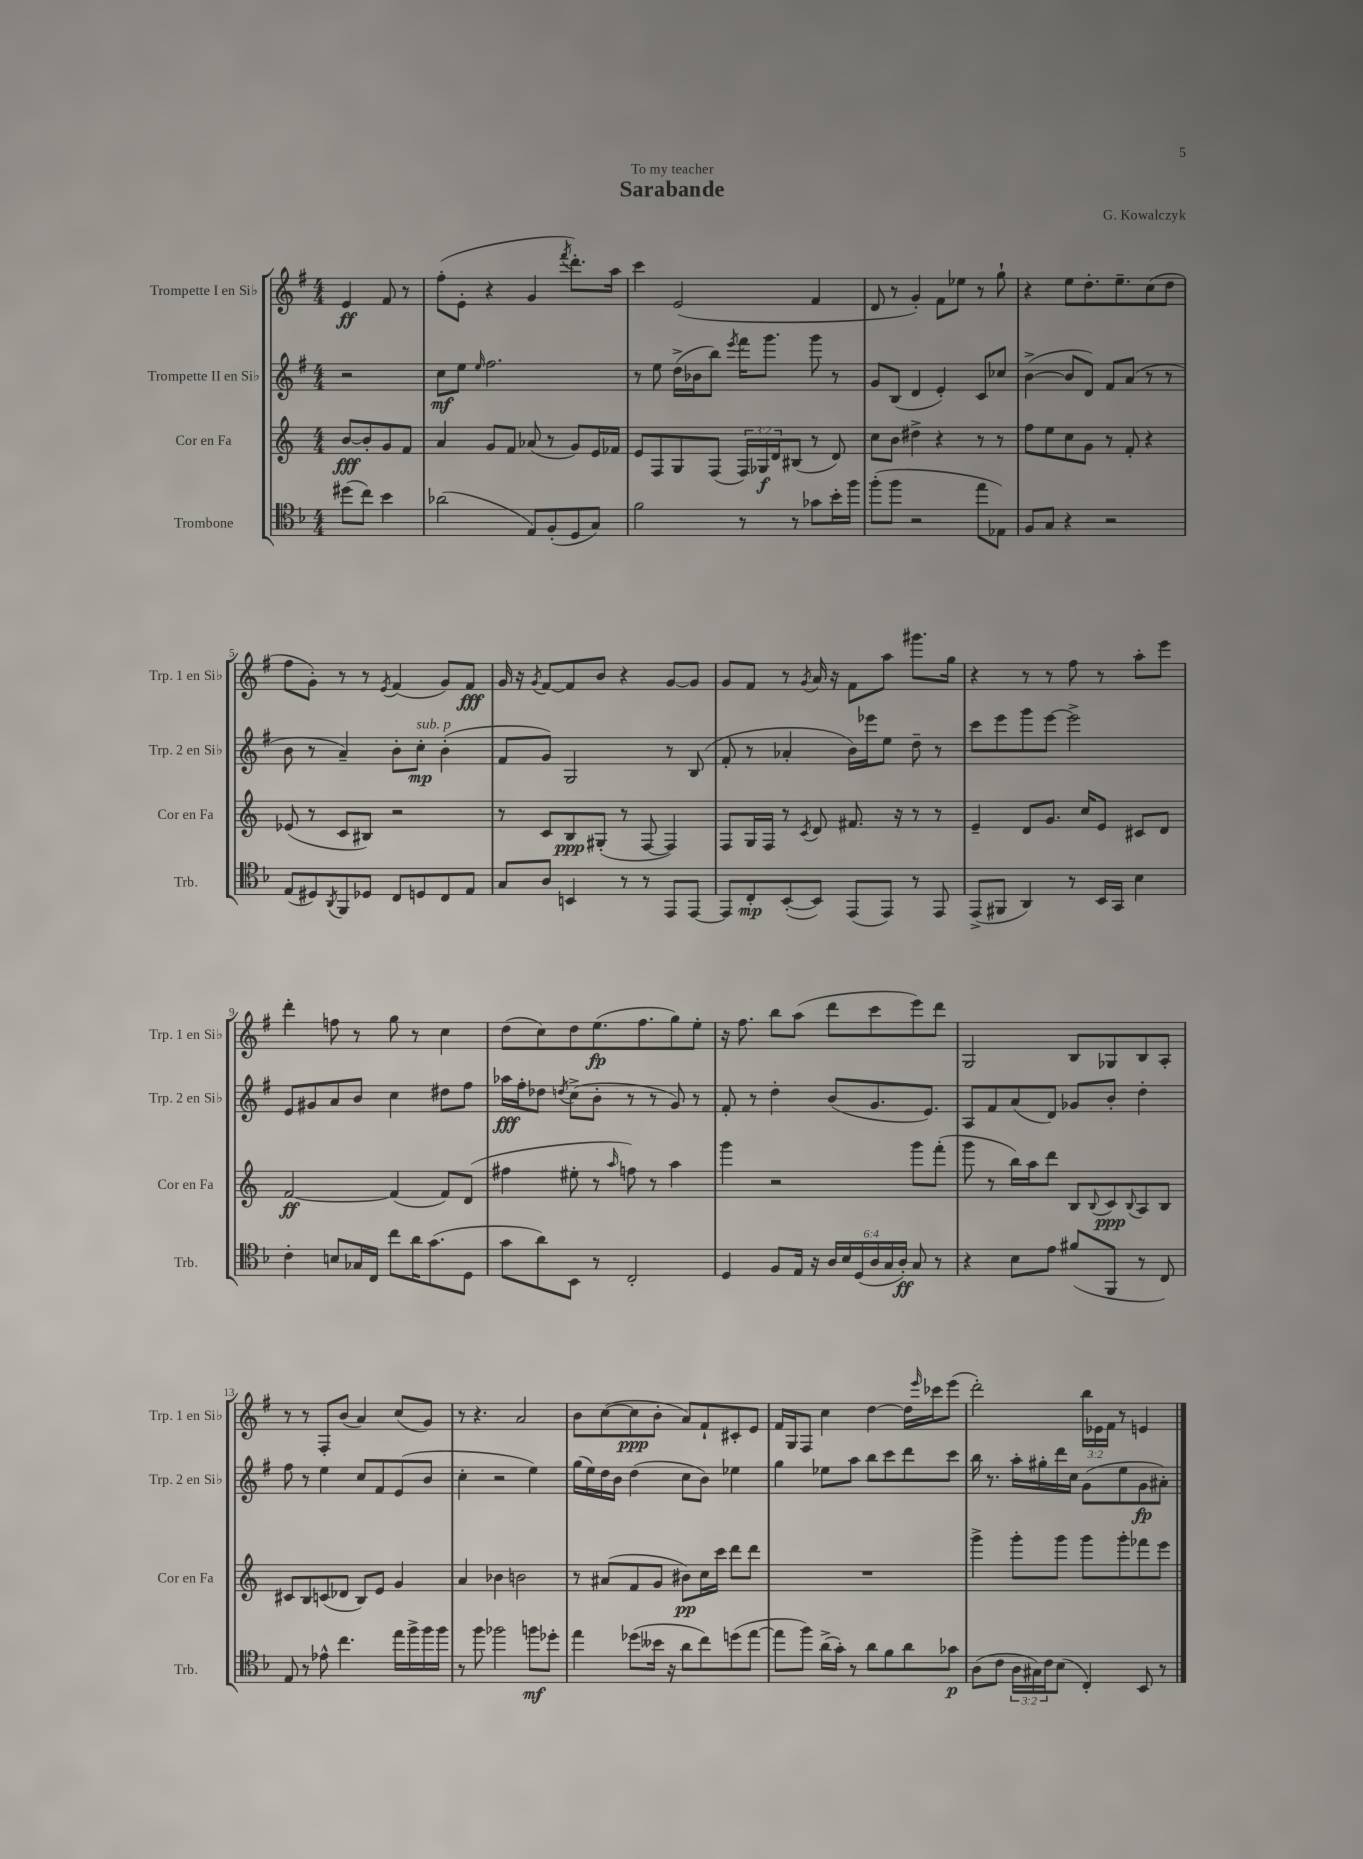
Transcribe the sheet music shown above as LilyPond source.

\header { title = "Sarabande" composer = "G. Kowalczyk" dedication = "To my teacher" }
<<
\new StaffGroup <<
\new Staff = "s0" \with { instrumentName = "Trompette I en Sib" shortInstrumentName = "Trp. 1 en Sib" } {
    \clef treble \key g \major \numericTimeSignature \time 4/4 \override Staff.TupletNumber.text = #tuplet-number::calc-fraction-text \partial 2
    e'4\ff fis'8 r8 |
    fis''8-.( e'8-. r4 g'4 \acciaccatura { fis'''8 } d'''8.-.) a''16 |
    c'''4 e'2( fis'4 |
    d'8 r8 g'4-.) fis'8 ees''8 r8 g''8-! |
    r4 e''8 d''8.-. e''8.-- c''8( d''8 |
    fis''8 g'8-.) r8 r8 \acciaccatura { e'8 } fis'4( g'8) fis'8\fff |
    g'16 r16 \acciaccatura { g'8 } fis'8~ fis'8 b'8 r4 g'8~ g'8 |
    g'8 fis'8 r8 \acciaccatura { g'8 } a'16 r16 fis'8 a''8 gis'''8. g''16 |
    r4 r8 r8 fis''8 r8 a''8-. e'''8 |
    d'''4-. f''8 r8 g''8 r8 c''4 |
    d''8( c''8) d''8 e''8.\fp( fis''8. g''8) e''8-. |
    r16 fis''8. b''8 a''8( d'''8 c'''8 e'''8) d'''8 |
    g2 b8 ges8 b8 a8-. |
    r8 r8 fis8-. b'8( a'4) c''8( g'8) |
    r8 r4. a'2 |
    b'8 c''8~( c''8\ppp b'8-. a'8) fis'8-! cis'8-. e'8 |
    fis'16 g16 fis8 c''4 d''4~ d''16 \grace { e'''16 } ces'''16 e'''8( |
    d'''2-.) \tuplet 3/2 { b''16 ees'16 fis'16 } r8 e'4 \bar "|." |
}
\new Staff = "s1" \with { instrumentName = "Trompette II en Sib" shortInstrumentName = "Trp. 2 en Sib" } {
    \clef treble \key g \major \numericTimeSignature \time 4/4 \partial 2
    r2 |
    c''8\mf e''8 \grace { e''16 } fis''2. |
    r8 e''8 d''16->( bes'16 b''8) \acciaccatura { e'''8 } fis'''16 g'''8. g'''8 r8 |
    g'8 b8( d'4 e'4-.) c'8 ces''8 |
    b'4~->( b'8 d'8) fis'8 a'8( r8 r8 |
    b'8 r8 a'4--) b'8-. c''8-.\mp^\markup { \italic "sub. p" } b'4-.( |
    fis'8 g'8) g2 r8 b8( |
    fis'8-. r8 aes'4-. b'16) ees'''16 e''8 d''8-- r8 |
    c'''8 e'''8 g'''8 e'''8~ e'''2-> |
    e'8 gis'8 a'8 b'8 c''4 dis''8 fis''8 |
    aes''16\fff fis''16-. des''8 \acciaccatura { d''8 } c''8->( b'8-. r8 r8 g'8) r8 |
    fis'8-. r8 d''4-. b'8( g'8. e'8.) |
    a8 fis'8 a'8( d'8) ges'8 b'8-. d''4-. |
    fis''8 r8 e''4 c''8 fis'8 e'8( b'8 |
    c''4-. r2 e''4) |
    g''16( e''16) d''16 b'16 d''4( c''8 b'8) ees''4 |
    g''4 ees''8 a''8 b''8 c'''8 d'''8 c'''8 |
    b''16 r8. a''16-. gis''16-. d'''16 c''16 g'8( e''8 g'8\fp ais'8-.) \bar "|." |
}
\new Staff = "s2" \with { instrumentName = "Cor en Fa" shortInstrumentName = "Cor en Fa" } {
    \clef treble \key c \major \numericTimeSignature \time 4/4 \override Staff.TupletNumber.text = #tuplet-number::calc-fraction-text \partial 2
    b'8~\fff b'8-. g'8 f'8 |
    a'4 g'8 f'8 aes'8( r8 g'8) e'16 fes'16 |
    e'8 f8 g8 f8( \tuplet 3/2 { f16) ges16\f d'16 } bis8( r8 d'8) |
    c''8 b'8 dis''4-> r4 r8 r8 |
    f''8 e''8 c''8 g'8 r8 f'8-. r4 |
    ees'8( r8 c'8 bis8) r2 |
    r8 c'8 b8\ppp gis8-.( r8 f8~ f4) |
    f8 g16 f16 r8 \acciaccatura { c'8 } d'8 fis'8. r16 r8 r8 |
    e'4-- d'8 g'8. c''16 e'8 cis'8 d'8 |
    f'2~\ff f'4( f'8) d'8( |
    fis''4 eis''8-. r8 \grace { a''16 } f''8) r8 a''4 |
    g'''4 r2 g'''8 f'''8-.( |
    g'''8 r8 b''16) a''16 d'''8 b8 \appoggiatura { b8 } c'8\ppp \appoggiatura { b8 } a8 b8 |
    cis'8 b8 c'8( des'8 b8) e'8 g'4 |
    a'4 bes'4 b'2 |
    r8 ais'8( f'8 g'8 bis'8\pp) c''16 c'''16 d'''8 d'''8 |
    R1 |
    g'''4-> g'''8-. g'''8 g'''8 g'''8-. fes'''8 e'''8 \bar "|." |
}
\new Staff = "s3" \with { instrumentName = "Trombone" shortInstrumentName = "Trb." } {
    \clef tenor \key f \major \numericTimeSignature \time 4/4 \override Staff.TupletNumber.text = #tuplet-number::calc-fraction-text \partial 2
    dis''8( c''8) bes'4 |
    aes'2( e8) f8-.( d8 g8) |
    f'2 r8 r8 ges'8 bes'16-. f''16 |
    f''8-.( f''8 r2 e''8 ees8) |
    f8 g8 r4 r2 |
    e8( dis8) \acciaccatura { a,8 } f,8 des8 c8 d8 c8 e8 |
    g8 a8 b,4 r8 r8 e,8 e,8~ |
    e,8 c8-.\mp bes,8~-.( bes,8) e,8( e,8) r8 e,8 |
    e,8->( fis,8 a,4) r8 bes,16 g,16 bes4 |
    c'4-. b8 ges16 c16 c''8 a'16 g'8.( d8 |
    g'8 a'8) bes,8 r8 c2-. |
    d4 f8 e16 r16 \tuplet 6/4 { a16 bes16 d16( a16 g16 a16-.\ff) } g8 r8 |
    r4 bes8 e'8 fis'8( f,8 r8 c8) |
    e8 r8 ees'8-^ c''4. e''16 f''16-> f''16 f''16 |
    r8 f''8 fes''2 f''8\mf des''8-. |
    e''4 des''8( beses'16 r16 a'8 c''8) d''8( e''8~ |
    e''8 f''8) a'16->( g'16-.) r8 a'8 f'8 a'8 ges'8\p |
    a8( c'8 \tuplet 3/2 { a16 gis16) c'16 } bes8( c4-.) bes,8 r8 \bar "|." |
}
>>
>>
